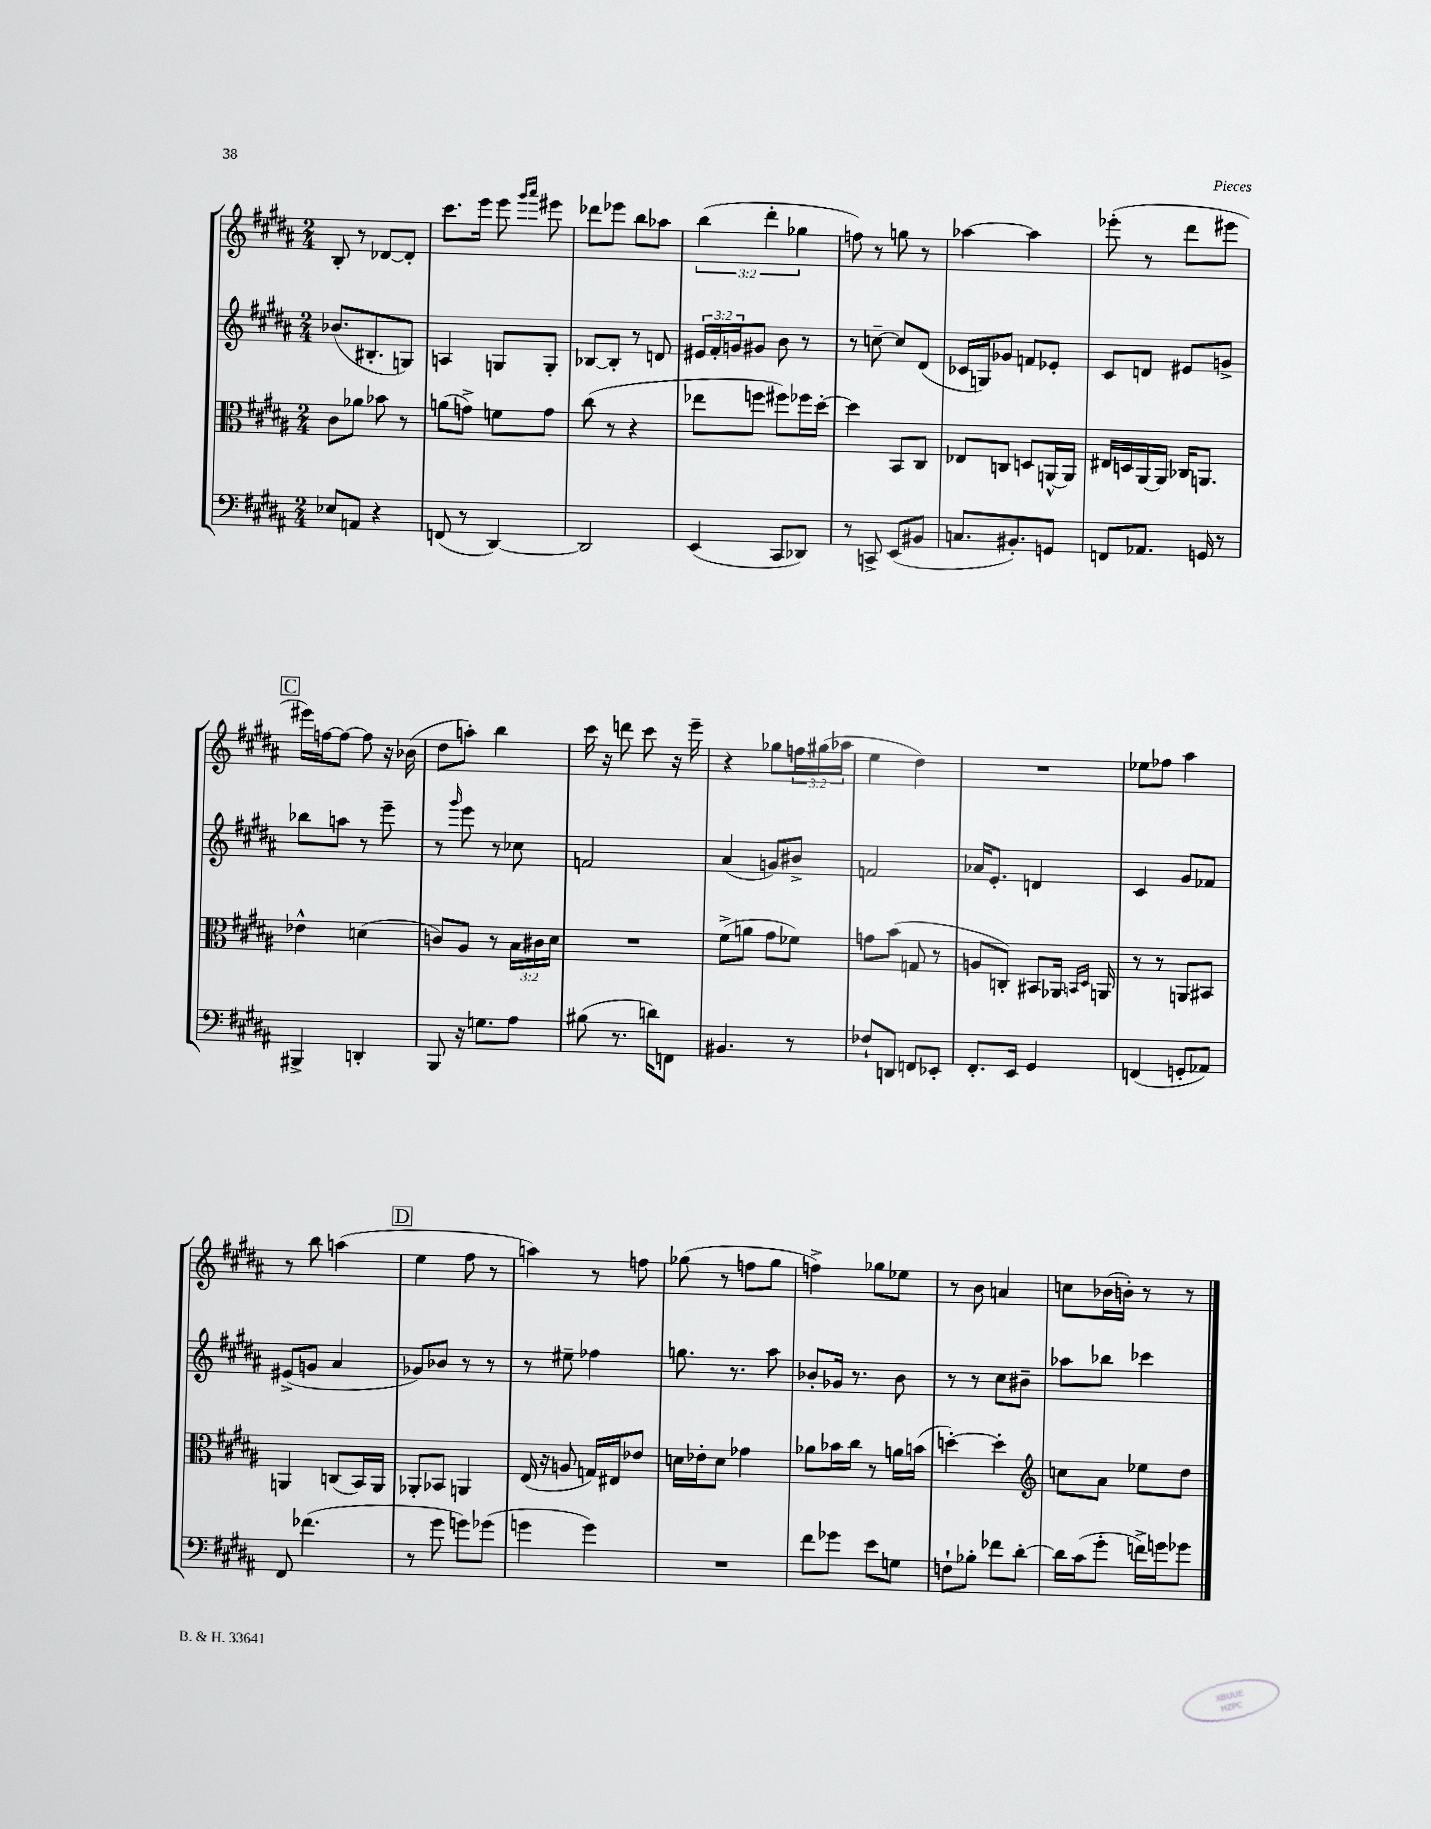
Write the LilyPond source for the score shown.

<<
\new StaffGroup <<
\new Staff = "s0" {
    \clef treble \key b \major \numericTimeSignature \time 2/4 \override Staff.TupletNumber.text = #tuplet-number::calc-fraction-text
    b8-. r8 des'8~ des'8-. |
    cis'''8. e'''16 e'''8 \grace { gis'''16 ais'''16 } eis'''8 |
    des'''8 ees'''8 b''8 aes''8 |
    \tuplet 3/2 { b''4( dis'''4-. ges''4 } |
    f''8) r8 g''8 r8 |
    aes''4~ aes''4 |
    ees'''8-.( r8 dis'''8 eis'''8 |
    \mark \markup { \box "C" } eis'''16) f''16~ f''8~ f''8 r16 bes'16( |
    dis''8 a''8-.) b''4 |
    cis'''16 r16 d'''8 cis'''8 r16 e'''16-- |
    r4 ges''8 \tuplet 3/2 { f''16 gis''16( aes''16 } |
    e''4 dis''4) |
    R2 |
    ees''8 fes''8 ais''4 |
    r8 b''8 a''4( |
    \mark \markup { \box "D" } e''4 fis''8 r8 |
    a''4) r8 f''8 |
    ges''8( r8 f''8 ges''8 |
    f''4->) ges''8 ees''8 |
    r8 b'8 a'4 |
    c''8 bes'16( b'16-.) r8 r8 \bar "|." |
}
\new Staff = "s1" {
    \clef treble \key b \major \numericTimeSignature \time 2/4 \override Staff.TupletNumber.text = #tuplet-number::calc-fraction-text
    bes'8.( bis8.-. g8) |
    a4 g8 g8-. |
    bes8~ bes8-. r8 d'8 |
    \tuplet 3/2 { eis'16 fis'16-. g'16 } gis'8 b'8 r8 |
    r8 c''8~-- c''8 dis'8( |
    ces'16 g16) ges'8 f'8 ees'8-. |
    cis'8 d'8 eis'8 g'8-> |
    \mark \markup { \box "C" } bes''8 a''8 r8 e'''8-- |
    r8 \grace { gis'''16 } e'''8 r8 ces''8 |
    f'2 |
    ais'4( g'8) bis'8-> |
    f'2 |
    aes'16 e'8.-. d'4 |
    cis'4 gis'8 fes'8 |
    eis'8->( g'8 ais'4 |
    \mark \markup { \box "D" } ges'8) bes'8 r8 r8 |
    r8 eis''8-- fes''4 |
    g''8. r8. ais''8 |
    bes'8-. ges'16 r8. bes'8 |
    r8 r8 cis''8 bis'8-- |
    aes''8 bes''8 ces'''4 \bar "|." |
}
\new Staff = "s2" {
    \clef alto \key b \major \numericTimeSignature \time 2/4 \override Staff.TupletNumber.text = #tuplet-number::calc-fraction-text
    cis'8 aes'8 bes'8 r8 |
    a'8( g'8->) f'8 g'8 |
    cis''8( r8 r4 |
    ees''8 f''8 fis''8) fes''16 dis''16~-. |
    dis''4 b,8 cis8 |
    ees8 c8 d8 a,16~-^ a,16 |
    eis16 d16 ais,16~ ais,16 ces16 a,8. |
    \mark \markup { \box "C" } ees'4-^ d'4( |
    c'8) ais8 r8 \tuplet 3/2 { b16 cis'16 dis'16 } |
    R2 |
    fis'8->( a'8 gis'8 fes'8) |
    g'8 b'8( g8 r8 |
    a8 c8-.) bis,8 aes,16 \grace { b,16 dis16 } a,16 |
    r8 r8 a,8 bis,8 |
    a,4 c8( b,16) a,16 |
    \mark \markup { \box "D" } aes,8-. bes,8 a,4 |
    e16( r16 a8 g16) eis16 ees'8 |
    d'16 ees'16-. d'8 ges'4 |
    aes'8 bes'16 cis''16 r8 a'16 b'16( |
    d''4~-.) d''4-. |
    \clef treble c''8 ais'8 ees''8 dis''8 \bar "|." |
}
\new Staff = "s3" {
    \clef bass \key b \major \numericTimeSignature \time 2/4
    ees8 a,8 r4 |
    f,8( r8 dis,4~) |
    dis,2 |
    e,4( cis,8 des,8) |
    r8 c,8-> e,8( bis,8 |
    c8. bis,8.-.) g,8 |
    f,8 aes,8. g,16 r8 |
    \mark \markup { \box "C" } bis,,4-> d,4-. |
    b,,8 r16 g8. ais8 |
    bis8( r8. d'16) f,8 |
    bis,4. r8 |
    fes8-! d,8 f,8 ees,8-. |
    fis,8.-. e,16 gis,4 |
    f,4( g,8-. aes,8) |
    fis,8 fes'4.( |
    \mark \markup { \box "D" } r8 gis'8 g'8) ges'8( |
    g'4 g'4) |
    R2 |
    fis'8 ges'8 e'8 g8 |
    f8-! bes8-. fes'8 dis'8~-. |
    dis'16 cis'16( gis'8-. f'16->) g'16 ges'8 \bar "|." |
}
>>
>>
\layout { \context { \Score \remove "Bar_number_engraver" } }
